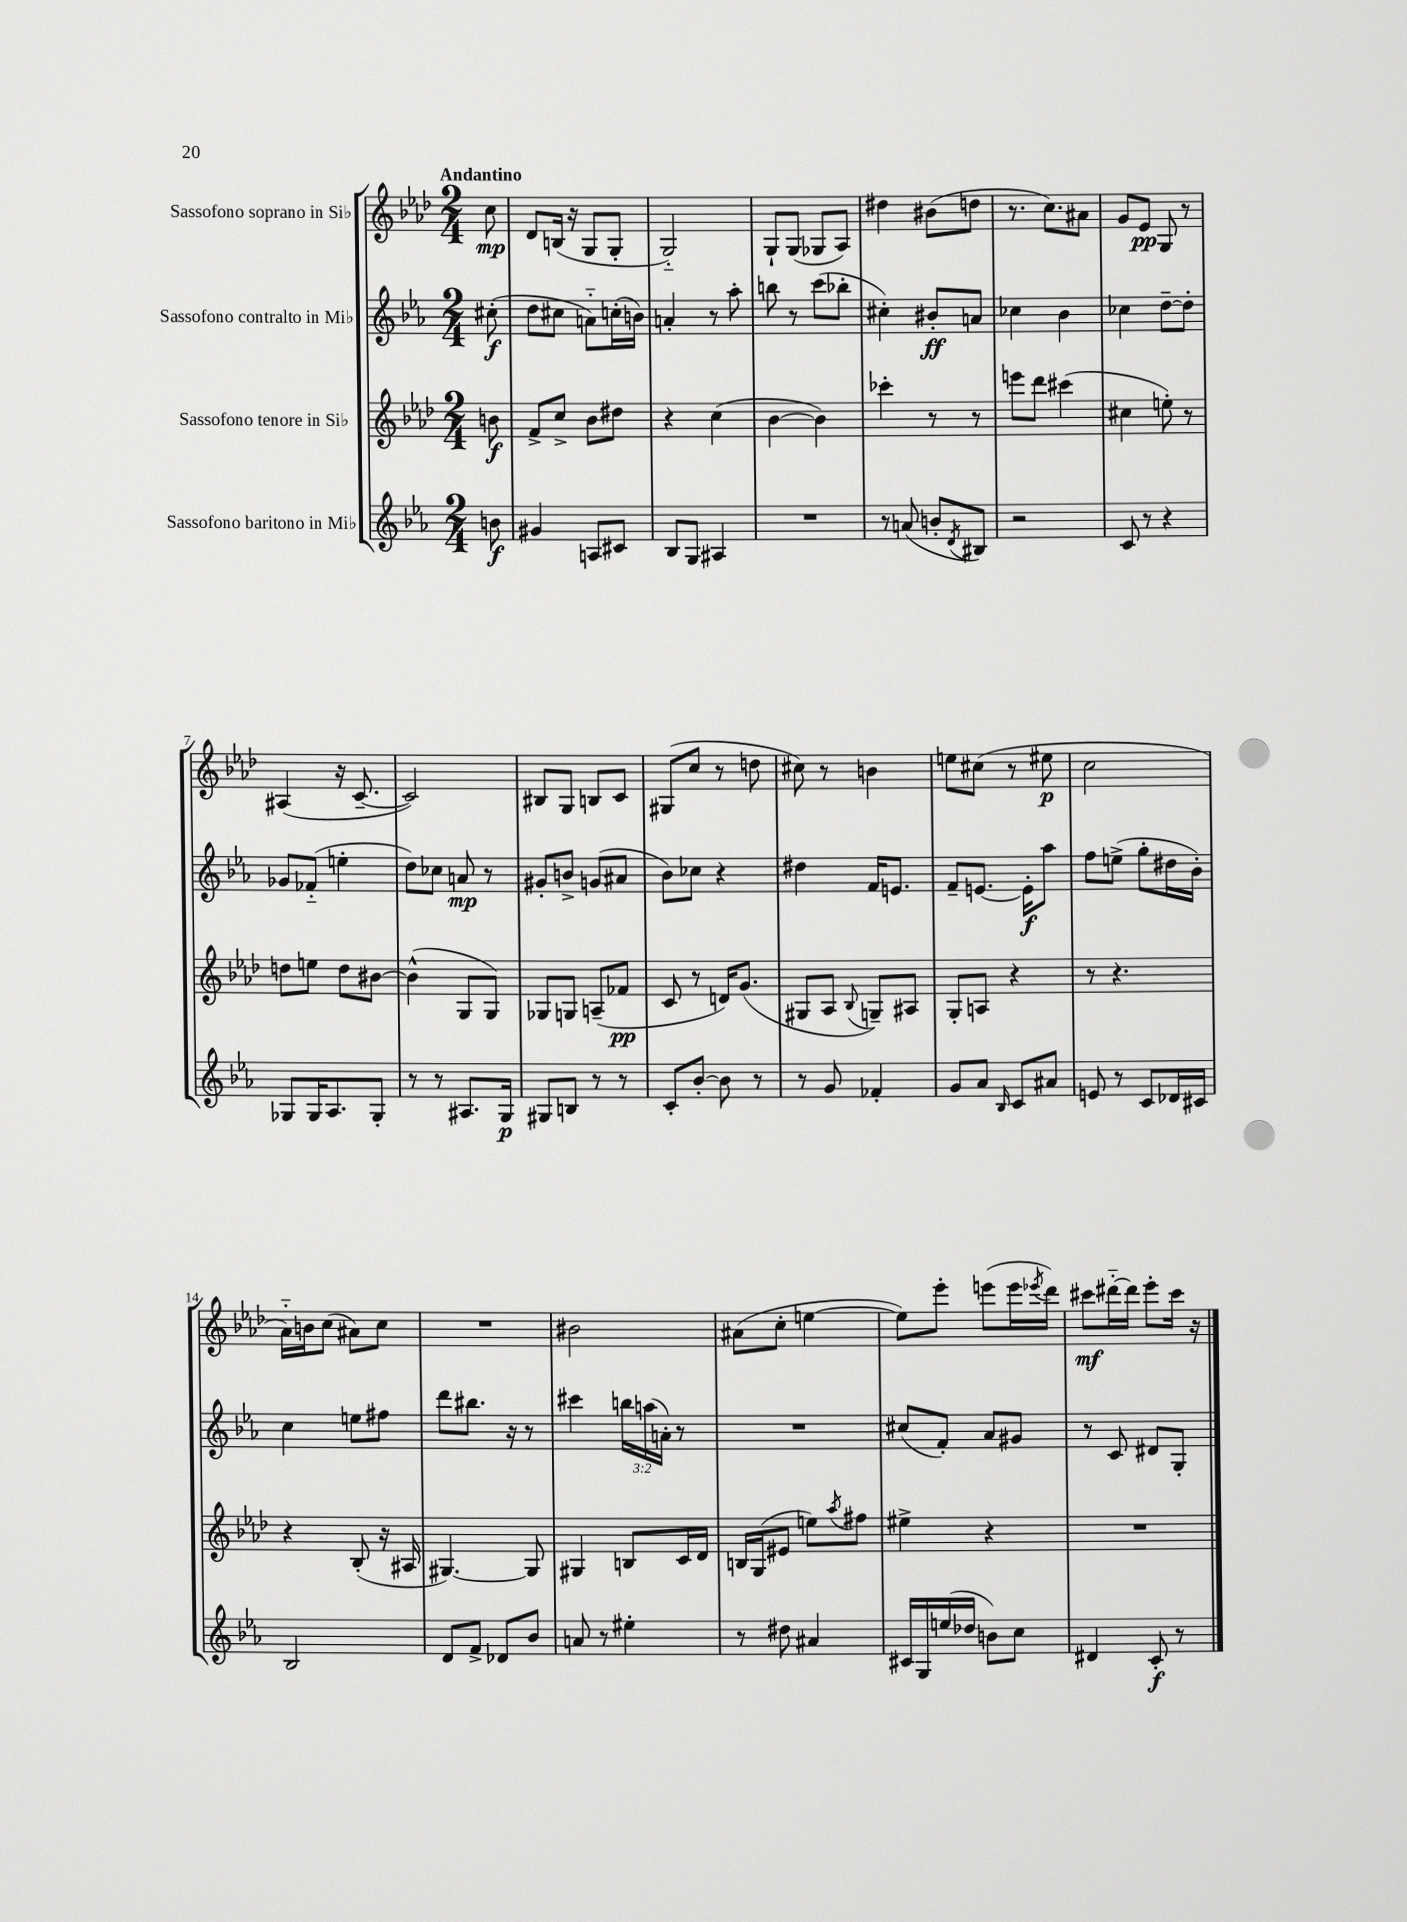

**kern	**dynam	**kern	**dynam	**kern	**dynam	**kern	**dynam
*part4	*part4	*part3	*part3	*part2	*part2	*part1	*part1
*staff4	*staff4	*staff3	*staff3	*staff2	*staff2	*staff1	*staff1
*I"Sassofono baritono in Mi♭	*	*I"Sassofono tenore in Si♭	*	*I"Sassofono contralto in Mi♭	*	*I"Sassofono soprano in Si♭	*
*clefG2	*	*clefG2	*	*clefG2	*	*clefG2	*
*k[b-e-a-]	*	*k[b-e-a-d-]	*	*k[b-e-a-]	*	*k[b-e-a-d-]	*
*M2/4	*	*M2/4	*	*M2/4	*	*M2/4	*
=	=	=	=	=	=	=	=
!	!	!	!	!	!	!LO:TX:a:B:t=Andantino	!
8bn\	f	8bn\	f	(8cc#X'\	f	8cc\	mp
=1	=1	=1	=1	=1	=1	=1	=1
4g#X/	.	8f^/L	.	8dd\L	.	8d-/L	.
.	.	8cc^/J	.	8cc#X\J	.	(16Bn/Jk	.
.	.	.	.	.	.	16r	.
8An/L	.	8b-\L	.	8an\L)	.	8G/L	.
8c#X/J	.	8dd#X\J	.	(16ccn'\L	.	8G'/J	.
.	.	.	.	16bn\JJ)	.	.	.
=2	=2	=2	=2	=2	=2	=2	=2
8B-/L	.	4r	.	4an'/	.	2G/)	.
8G/J	.	.	.	.	.	.	.
4A#X/	.	(4cc\	.	8r	.	.	.
.	.	.	.	8aa-'\	.	.	.
=3	=3	=3	=3	=3	=3	=3	=3
2r	.	[4b-\	.	8bbn\	.	8G`/L	.
.	.	.	.	8r	.	(8G/J	.
.	.	4b-\])	.	(8ccc\L	.	8G-X/L	.
.	.	.	.	8bb-X'\J	.	8A-/J)	.
=4	=4	=4	=4	=4	=4	=4	=4
8r	.	4ccc-X'\	.	4cc#X'\)	.	4dd#X\	.
(8an/	.	.	.	.	.	.	.
8bn'/L	.	8r	.	8b#X'/L	ff	(8b#X\L	.
8qd/	.	.	.	.	.	.	.
8B#X/J)	.	8r	.	8an/J	.	8ddn\J	.
=5	=5	=5	=5	=5	=5	=5	=5
2r	.	8eeen\L	.	4cc-X\	.	8.r	.
.	.	8ddd-\J	.	.	.	.	.
.	.	.	.	.	.	8.cc\L)	.
.	.	(4ccc#X\	.	4b-\	.	.	.
.	.	.	.	.	.	8a#X\J	.
=6	=6	=6	=6	=6	=6	=6	=6
8c/	.	4cc#X\	.	4cc-X\	.	8g/L	.
8r	.	.	.	.	.	8e-/J	pp
4r	.	8een'\)	.	[8dd~\L	.	8G/	.
.	.	8r	.	8dd'\J]	.	8r	.
!!LO:LB:g=z
=7	=7	=7	=7	=7	=7	=7	=7
8G-X/L	.	8ddn\L	.	8g-X/L	.	(4A#X/	.
16G-/K	.	8een\J	.	(8f-X/J	.	.	.
8.A-/	.	.	.	.	.	.	.
.	.	8dd\L	.	4een'\	.	16r	.
.	.	.	.	.	.	[8.c~/	.
8G-'/J	.	[8b#X\J	.	.	.	.	.
=8	=8	=8	=8	=8	=8	=8	=8
8r	.	(4b#^^\]	.	8dd\L)	.	2c/])	.
8r	.	.	.	8cc-X\J	.	.	.
8.A#X/L	.	8G/L	.	8an/	mp	.	.
.	.	8G/J)	.	8r	.	.	.
16G/Jk	p	.	.	.	.	.	.
=9	=9	=9	=9	=9	=9	=9	=9
8G#X/L	.	8G-X/L	.	8g#X'/L	.	8B#X/L	.
8Bn/J	.	8Gn/J	.	8bn^/J	.	8G/J	.
8r	.	(8An~/L	.	(8gn/L	.	8Bn/L	.
8r	.	8f-X/J	pp	8a#X/J	.	8c/J	.
=10	=10	=10	=10	=10	=10	=10	=10
8c'/L	.	8c/	.	8b-\L)	.	(8G#X/L	.
[8b-'/J	.	8r	.	8cc-X\J	.	8cc/J	.
8b-\]	.	16dn/KL)	.	4r	.	8r	.
.	.	(8.g/J	.	.	.	.	.
8r	.	.	.	.	.	8ddn\	.
=11	=11	=11	=11	=11	=11	=11	=11
8r	.	8G#X/L	.	4dd#X\	.	8cc#X\)	.
8g/	.	8A-/J	.	.	.	8r	.
.	.	8qqB-/	.	.	.	.	.
4f-X'/	.	8Gn~/L)	.	16f/KL	.	4bn\	.
.	.	.	.	8.en/J	.	.	.
.	.	8A#X/J	.	.	.	.	.
=12	=12	=12	=12	=12	=12	=12	=12
8g/L	.	8G'/L	.	8f~/L	.	8een\L	.
8a-/J	.	8An/J	.	[8.en/J	.	(8cc#X\J	.
16qqB-/	.	.	.	.	.	.	.
8c/L	.	4r	.	.	.	8r	.
.	.	.	.	16e'\KL]	f	.	.
8a#X/J	.	.	.	8aa-\J	.	8ee#X\	p
=13	=13	=13	=13	=13	=13	=13	=13
8en/	.	8r	.	8ff\L	.	2cc\	.
8r	.	4.r	.	(8een^\J	.	.	.
8c/L	.	.	.	8gg'\L	.	.	.
16d-X/L	.	.	.	16dd#X\L	.	.	.
16c#X/JJ	.	.	.	16b-'\JJ)	.	.	.
!!LO:LB:g=z
=14	=14	=14	=14	=14	=14	=14	=14
2B-/	.	4r	.	4cc\	.	16a-\LL)	.
.	.	.	.	.	.	16bn\J	.
.	.	.	.	.	.	(8cc\J	.
.	.	(8B-'/	.	8een\L	.	8a#X\L)	.
.	.	16r	.	8ff#X\J	.	8cc\J	.
.	.	16A#X/	.	.	.	.	.
=15	=15	=15	=15	=15	=15	=15	=15
8d/L	.	[4.G#X/)	.	8ddd\L	.	2r	.
8f^/J	.	.	.	8.bb#X\J	.	.	.
8d-X/L	.	.	.	.	.	.	.
.	.	.	.	16r	.	.	.
8b-/J	.	8G#/]	.	8r	.	.	.
=16	=16	=16	=16	=16	=16	=16	=16
8an/	.	4G#X/	.	4ccc#X\	.	2b#X\	.
8r	.	.	.	.	.	.	.
4ee#X'\	.	8Bn/L	.	24bbn\LL	.	.	.
.	.	.	.	(24aan\	.	.	.
.	.	.	.	24an'\JJ)	.	.	.
.	.	16c/L	.	8r	.	.	.
.	.	16d-/JJ	.	.	.	.	.
=17	=17	=17	=17	=17	=17	=17	=17
8r	.	16Bn/LL	.	2r	.	(8a#X\L	.
.	.	(16G/J	.	.	.	.	.
8dd#X\	.	8e#X/J	.	.	.	8cc'\J	.
4a#X/	.	8een\L)	.	.	.	[4een\	.
.	.	8qaa-/	.	.	.	.	.
.	.	8ff#X\J	.	.	.	.	.
=18	=18	=18	=18	=18	=18	=18	=18
16c#X/LL	.	4ee#X^\	.	(8cc#X/L	.	8ee\L])	.
16G/	.	.	.	.	.	.	.
(16een/	.	.	.	8f'/J)	.	8eee-'\J	.
16dd-X/JJ	.	.	.	.	.	.	.
8bn\L)	.	4r	.	8a-/L	.	(8eeen\L	.
8cc\J	.	.	.	8g#X/J	.	16eee\L	.
.	.	.	.	.	.	8qeee-X/	.
.	.	.	.	.	.	16ddd-\JJ)	.
=19	=19	=19	=19	=19	=19	=19	=19
4d#X/	.	2r	.	8r	.	8ccc#X\L	mf
.	.	.	.	8c/	.	[16ddd#X\L	.
.	.	.	.	.	.	16ddd#\JJ]	.
8c'/	f	.	.	8d#X/L	.	8eee-'\L	.
8r	.	.	.	8G'/J	.	16ccc#\Jk	.
.	.	.	.	.	.	16r	.
==	==	==	==	==	==	==	==
*-	*-	*-	*-	*-	*-	*-	*-
